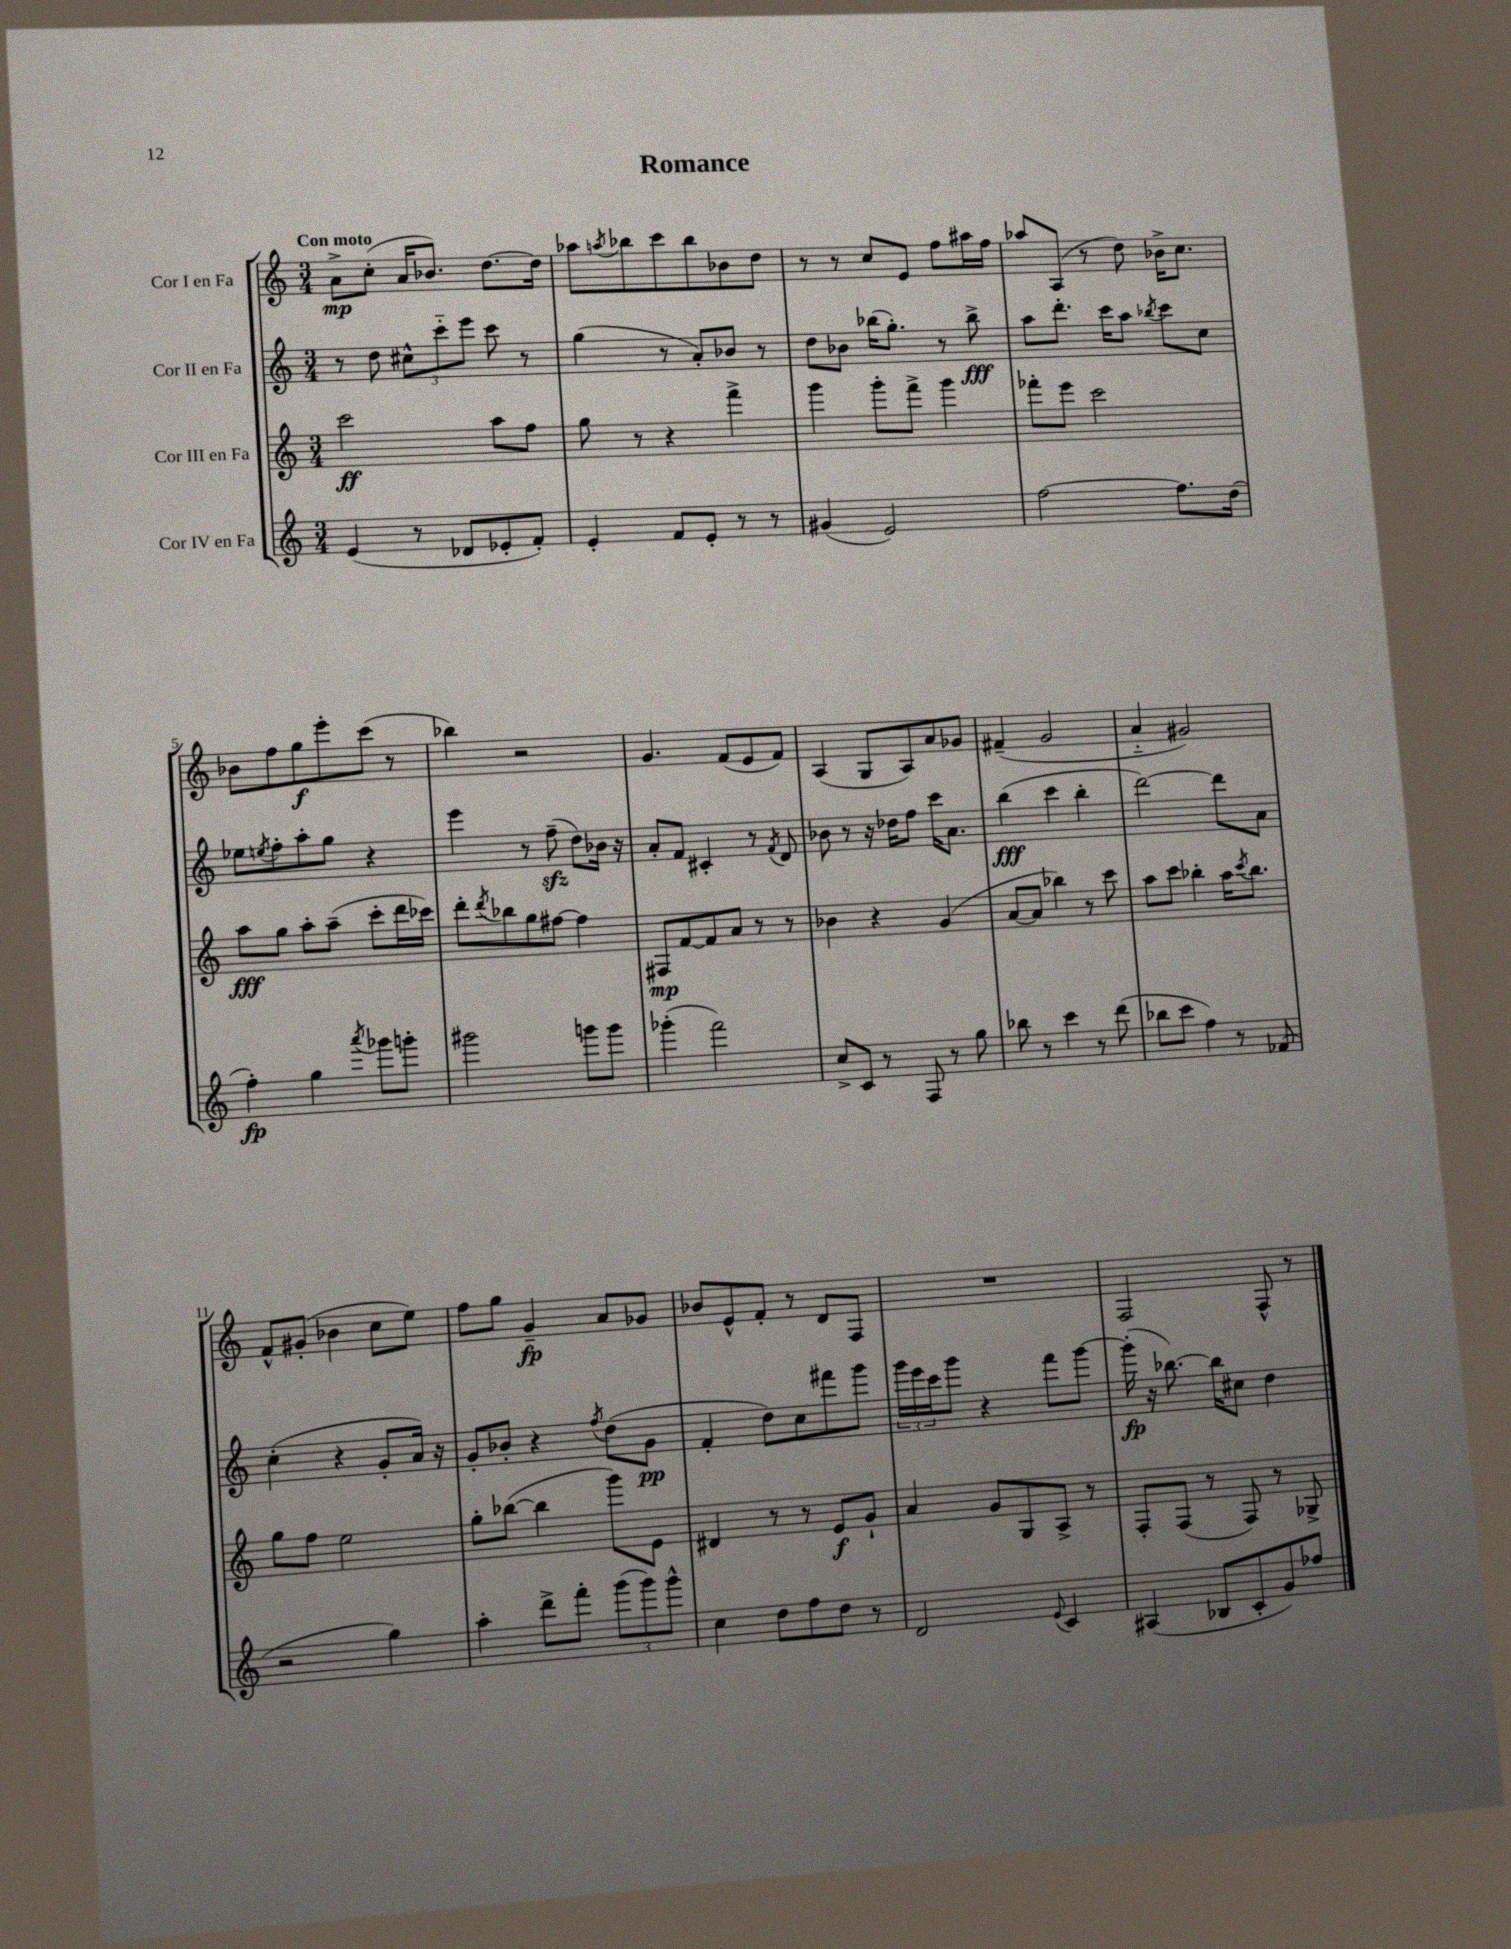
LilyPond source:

\header { title = "Romance" }
<<
\new StaffGroup <<
\new Staff = "s0" \with { instrumentName = "Cor I en Fa" } {
    \clef treble \key c \major \numericTimeSignature \time 3/4 \tempo "Con moto"
    a'8->\mp c''8-.( a'16 bes'8.) d''8.~ d''16 |
    aes''8 \acciaccatura { a''8 } bes''8 c'''8 bes''8 bes'8 d''8 |
    r8 r8 c''8 e'8 f''8 ais''16 f''16 |
    aes''8 a8( r8 d''8) bes'16-> c''8. |
    bes'8 f''8 g''8\f e'''8-. c'''8( r8 |
    bes''4) r2 |
    g'4. f'8( e'8 f'8) |
    a4( g8 a8) a'8 ges'8 |
    fis'4--( g'2 |
    a'4-_ gis'2) |
    f'8-^ gis'8-.( bes'4 c''8 e''8) |
    f''8 g''8 g'4--\fp a'8 ges'8 |
    bes'8 e'8-^ f'8-. r8 d'8 f8 |
    R2. |
    f2 f8-^ r8 \bar "|." |
}
\new Staff = "s1" \with { instrumentName = "Cor II en Fa" } {
    \clef treble \key c \major \numericTimeSignature \time 3/4
    r8 d''8 \tuplet 3/2 { cis''8-^ c'''8-_ e'''8 } c'''8 r8 |
    g''4( r8 a'8-.) bes'8 r8 |
    d''8 bes'8 bes''16( g''8.-.) r8 bes''8->\fff |
    a''8 d'''8.-. c'''16 a''8 \acciaccatura { bes''8 } c'''8 c''8 |
    ees''8 \acciaccatura { e''8 } f''8-. a''8-. g''8 r4 |
    e'''4 r8 f''8--\sfz( d''8) bes'16 r16 |
    a'8-. f'8 cis'4-. r8 \acciaccatura { f'8 } d'8 |
    bes'8 r8 r16 des''16 f''8 c'''16 a'8. |
    b''4\fff( c'''4 b''4-. |
    d'''2~) d'''8 a'8 |
    c''4-.( r4 g'8-. a'16) r16 |
    g'8-. bes'8-. r4 \acciaccatura { f''8 } d''8( g'8\pp |
    f'4-. d''8) c''8 fis'''8 g'''8 |
    \tuplet 3/2 { g'''16 e'''16 c'''16 } g'''8 r4 f'''8 g'''8~ |
    g'''16-.\fp( r16 bes''8.~) bes''16 cis''8 d''4 \bar "|." |
}
\new Staff = "s2" \with { instrumentName = "Cor III en Fa" } {
    \clef treble \key c \major \numericTimeSignature \time 3/4
    c'''2\ff a''8 f''8 |
    g''8 r8 r4 f'''4-> |
    g'''4 g'''8-. f'''8-> g'''4 |
    fes'''8-. e'''8 c'''2 |
    a''8\fff g''8 a''8-. a''8--( c'''8-. d'''16 ces'''16) |
    d'''8-. \acciaccatura { d'''8 } bes''8 g''8 fis''8~ fis''4 |
    fis8\mp f'8~ f'8 a'8 r8 r8 |
    bes'4 r4 g'4( |
    a'8~ a'8 bes''4) r8 c'''8 |
    a''8 c'''8 bes''4-. a''16 \acciaccatura { c'''8 } bes''8. |
    g''8 f''8 e''2 |
    g''8-. bes''8~( bes''4 g'''8) e'8 |
    dis'4 r8 r8 e'8\f g'8-! |
    a'4 g'8 g8 a8-> r8 |
    f8-. f8( r8 f8) r8 ges8-> \bar "|." |
}
\new Staff = "s3" \with { instrumentName = "Cor IV en Fa" } {
    \clef treble \key c \major \numericTimeSignature \time 3/4
    e'4( r8 des'8 ees'8-. f'8-.) |
    e'4-. f'8 e'8-. r8 r8 |
    gis'4( e'2) |
    f''2~ f''8. d''16( |
    f''4-.\fp) g''4 \acciaccatura { a'''8 } ges'''8 g'''8-. |
    gis'''2 g'''8 g'''8 |
    ges'''4-.( f'''2) |
    c''8-> c'8 r8 f8 r8 g''8 |
    bes''8 r8 c'''4 r8 d'''8( |
    bes''8 c'''8 f''4) r8 fes'8( |
    r2 g''4) |
    a''4-. d'''8-> f'''8-. \tuplet 3/2 { g'''8( g'''8) g'''8-^ } |
    c''4 d''8 f''8 d''8 r8 |
    d'2 \appoggiatura { e'8 } c'4 |
    ais4( bes8 c'8-. g'8) fes''8 \bar "|." |
}
>>
>>
